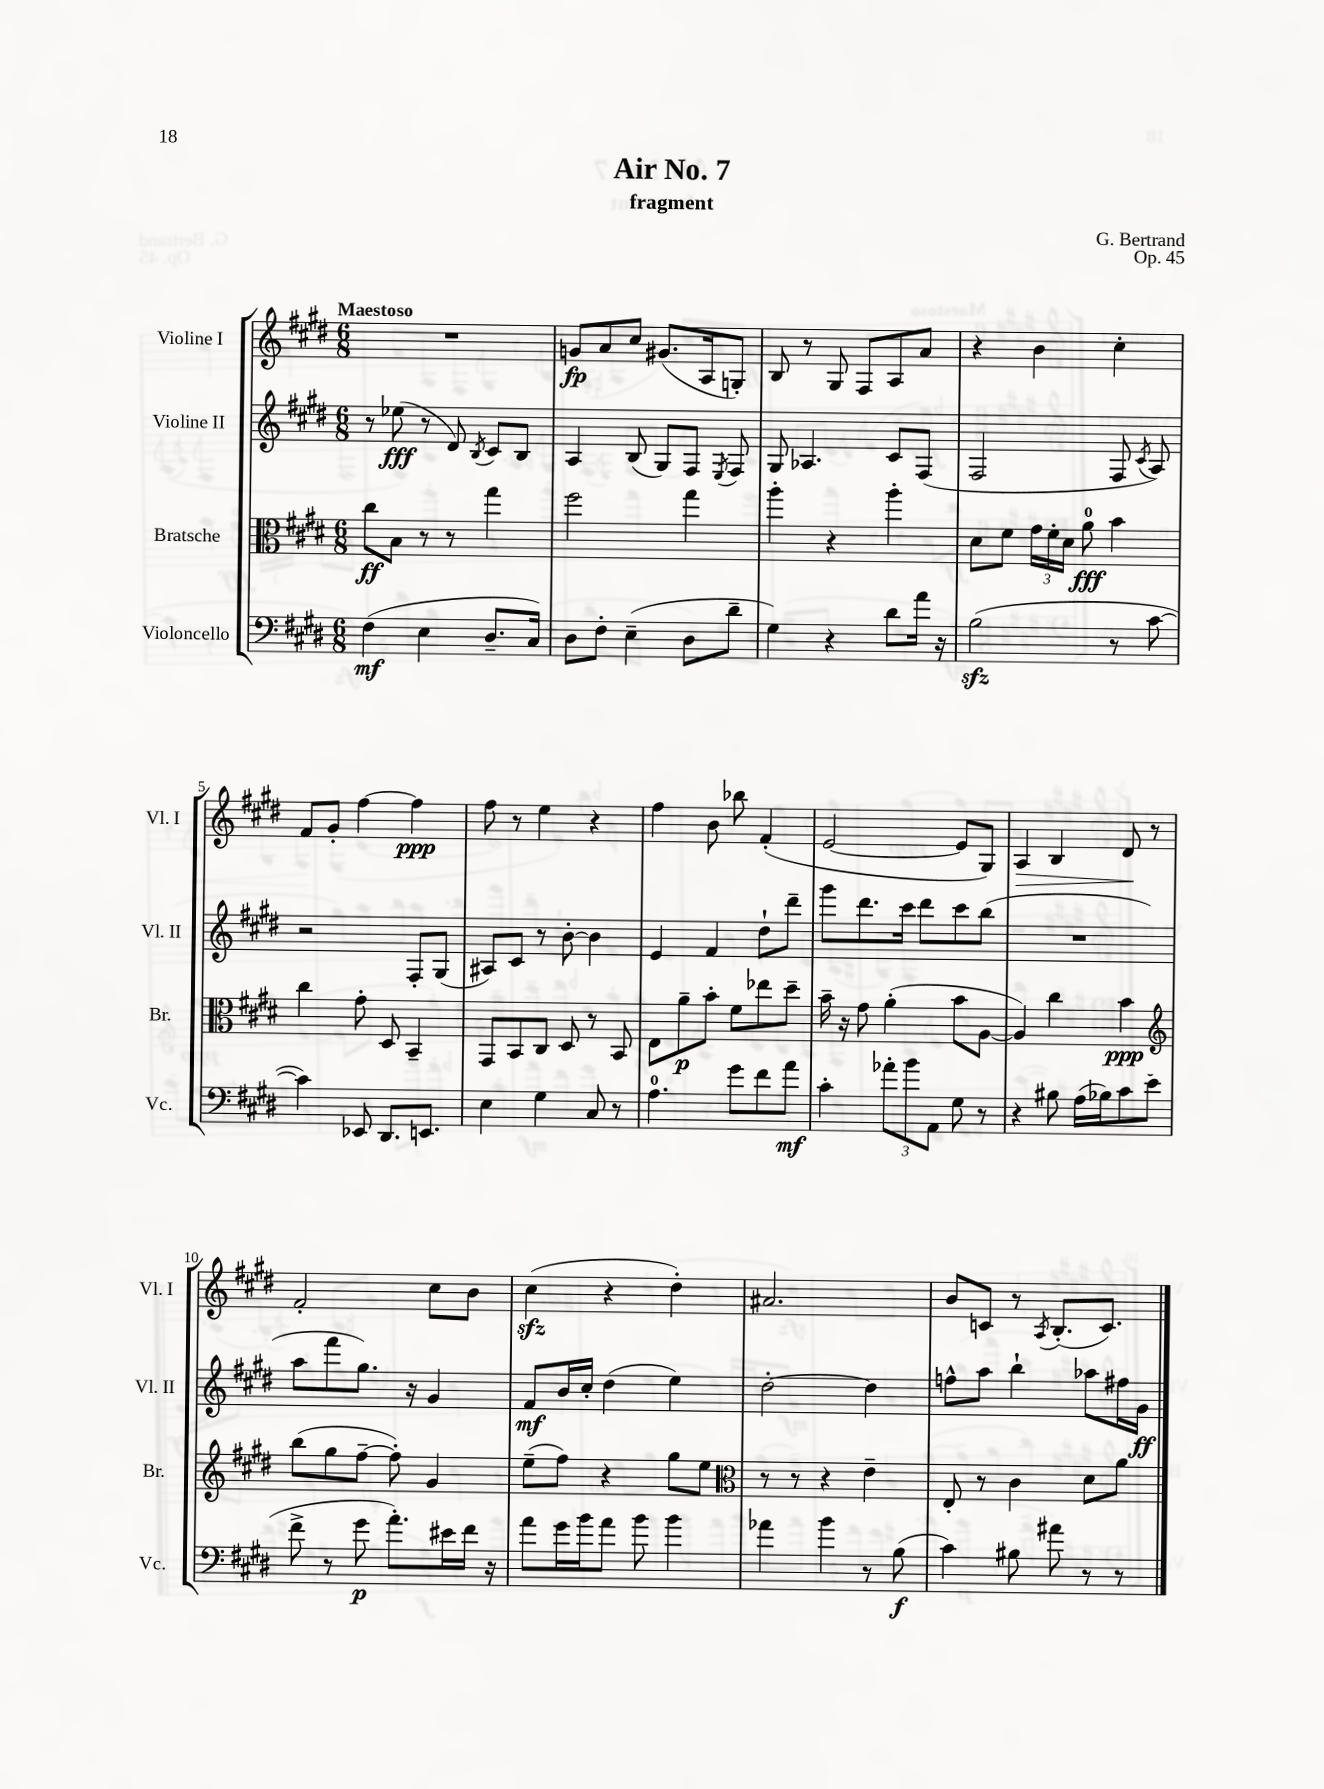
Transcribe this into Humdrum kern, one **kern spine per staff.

**kern	**kern	**kern	**kern
*staff4	*staff3	*staff2	*staff1
*clefF4	*clefC3	*clefG2	*clefG2
*k[f#c#g#d#]	*k[f#c#g#d#]	*k[f#c#g#d#]	*k[f#c#g#d#]
*M6/8	*M6/8	*M6/8	*M6/8
(4F#	8cc#	8r	2.r
.	8B	(8ee-	.
4E	8r	8r	.
.	8r	8d#)	.
.	.	8qB	.
8.D#~	4gg#	8c#	.
.	.	8B	.
16C#)	.	.	.
=	=	=	=
8D#	2ff#	4A	8g
8F#'	.	.	8a
(4E~	.	(8B	8cc#
.	.	8G#)	(8.g#
8D#	4gg#	8F#	.
.	.	.	16A
.	.	8qE	.
8d#~	.	8F#	8G')
=	=	=	=
4G#)	4aa'	8G#	8B
.	.	4.A-	8r
4r	4r	.	8G#
.	.	.	8F#
8d#	4aa'	8c#	8A
16a	.	(8F#	8a
16r	.	.	.
=	=	=	=
(2B	8d#	2F#	4r
.	8f#	.	.
.	24g#	.	4b
.	24f#'	.	.
.	24d#	.	.
.	8a	.	.
8r	4b	8F#	4cc#'
.	.	8qc#	.
[8c#	.	8A)	.
=	=	=	=
4c#])	4cc#	2r	8f#
.	.	.	8g#'
8EE-	8g#'	.	[4ff#
8.DD#	8D#	.	.
.	4BB~	8F#'	4ff#]
8.EE	.	.	.
.	.	(8G#	.
=	=	=	=
4E	8GG#	8A#)	8ff#
.	8BB	8c#	8r
4G#	8C#	8r	4ee
.	8D#	[8b'	.
8C#	8r	4b]	4r
8r	8BB	.	.
=	=	=	=
4.A	8E	4e	4ff#
.	8a~	.	.
.	8b'	4f#	8b
8g#	8f#	.	8bb-
8f#	8ee-	8dd#`	(4f#'
8a	8dd#~	8ddd#~	.
=	=	=	=
4c#'	16b~	8ggg#	[2e
.	16r	.	.
.	8g#	8.ddd#	.
12a-'	(4a'	.	.
.	.	16ccc#	.
12b	.	.	.
.	.	8ddd#	.
12AA	.	.	.
8G#	8b	8ccc#	8e]
8r	[8A	(8bb	8G#)
=	=	=	=
4r	4A])	2.r	4A
8B#	4cc#	.	4B
(16A	.	.	.
16B-)	.	.	.
8c#	4b	.	8d#
(8e	.	.	8r
=	=	=	=
*	*clefG2	*	*
8f#^	(8bb	8aa	2f#'
8r	8gg#	8fff#	.
8g#	[8ff#~	8.gg#)	.
8.a')	8ff#'])	.	.
.	.	16r	.
.	4g#	4g#	8cc#
16e#	.	.	.
16f#	.	.	8b
16r	.	.	.
=	=	=	=
8a	(8ee~	8f#	(4cc#
16g#	8ff#)	16b	.
16b	.	16cc#'	.
8a	4r	(4dd#	4r
8b	.	.	.
4b	8gg#	4ee)	4dd#')
.	8ee	.	.
=	=	=	=
*	*clefC3	*	*
4a-	8r	[2dd#'	2.a#
.	8r	.	.
4b	4r	.	.
8r	4e~	4dd#]	.
(8B	.	.	.
=	=	=	=
4c#)	8E'	8ff^^	8b
.	8r	8aa	8c
8B#	4c#	4bb`	8r
.	.	.	8qA
8a#	.	.	(8.B'
8r	8d#	8aa-	.
.	.	.	8.c)
8r	8a	16ff#	.
.	.	16g#	.
==	==	==	==
*-	*-	*-	*-
